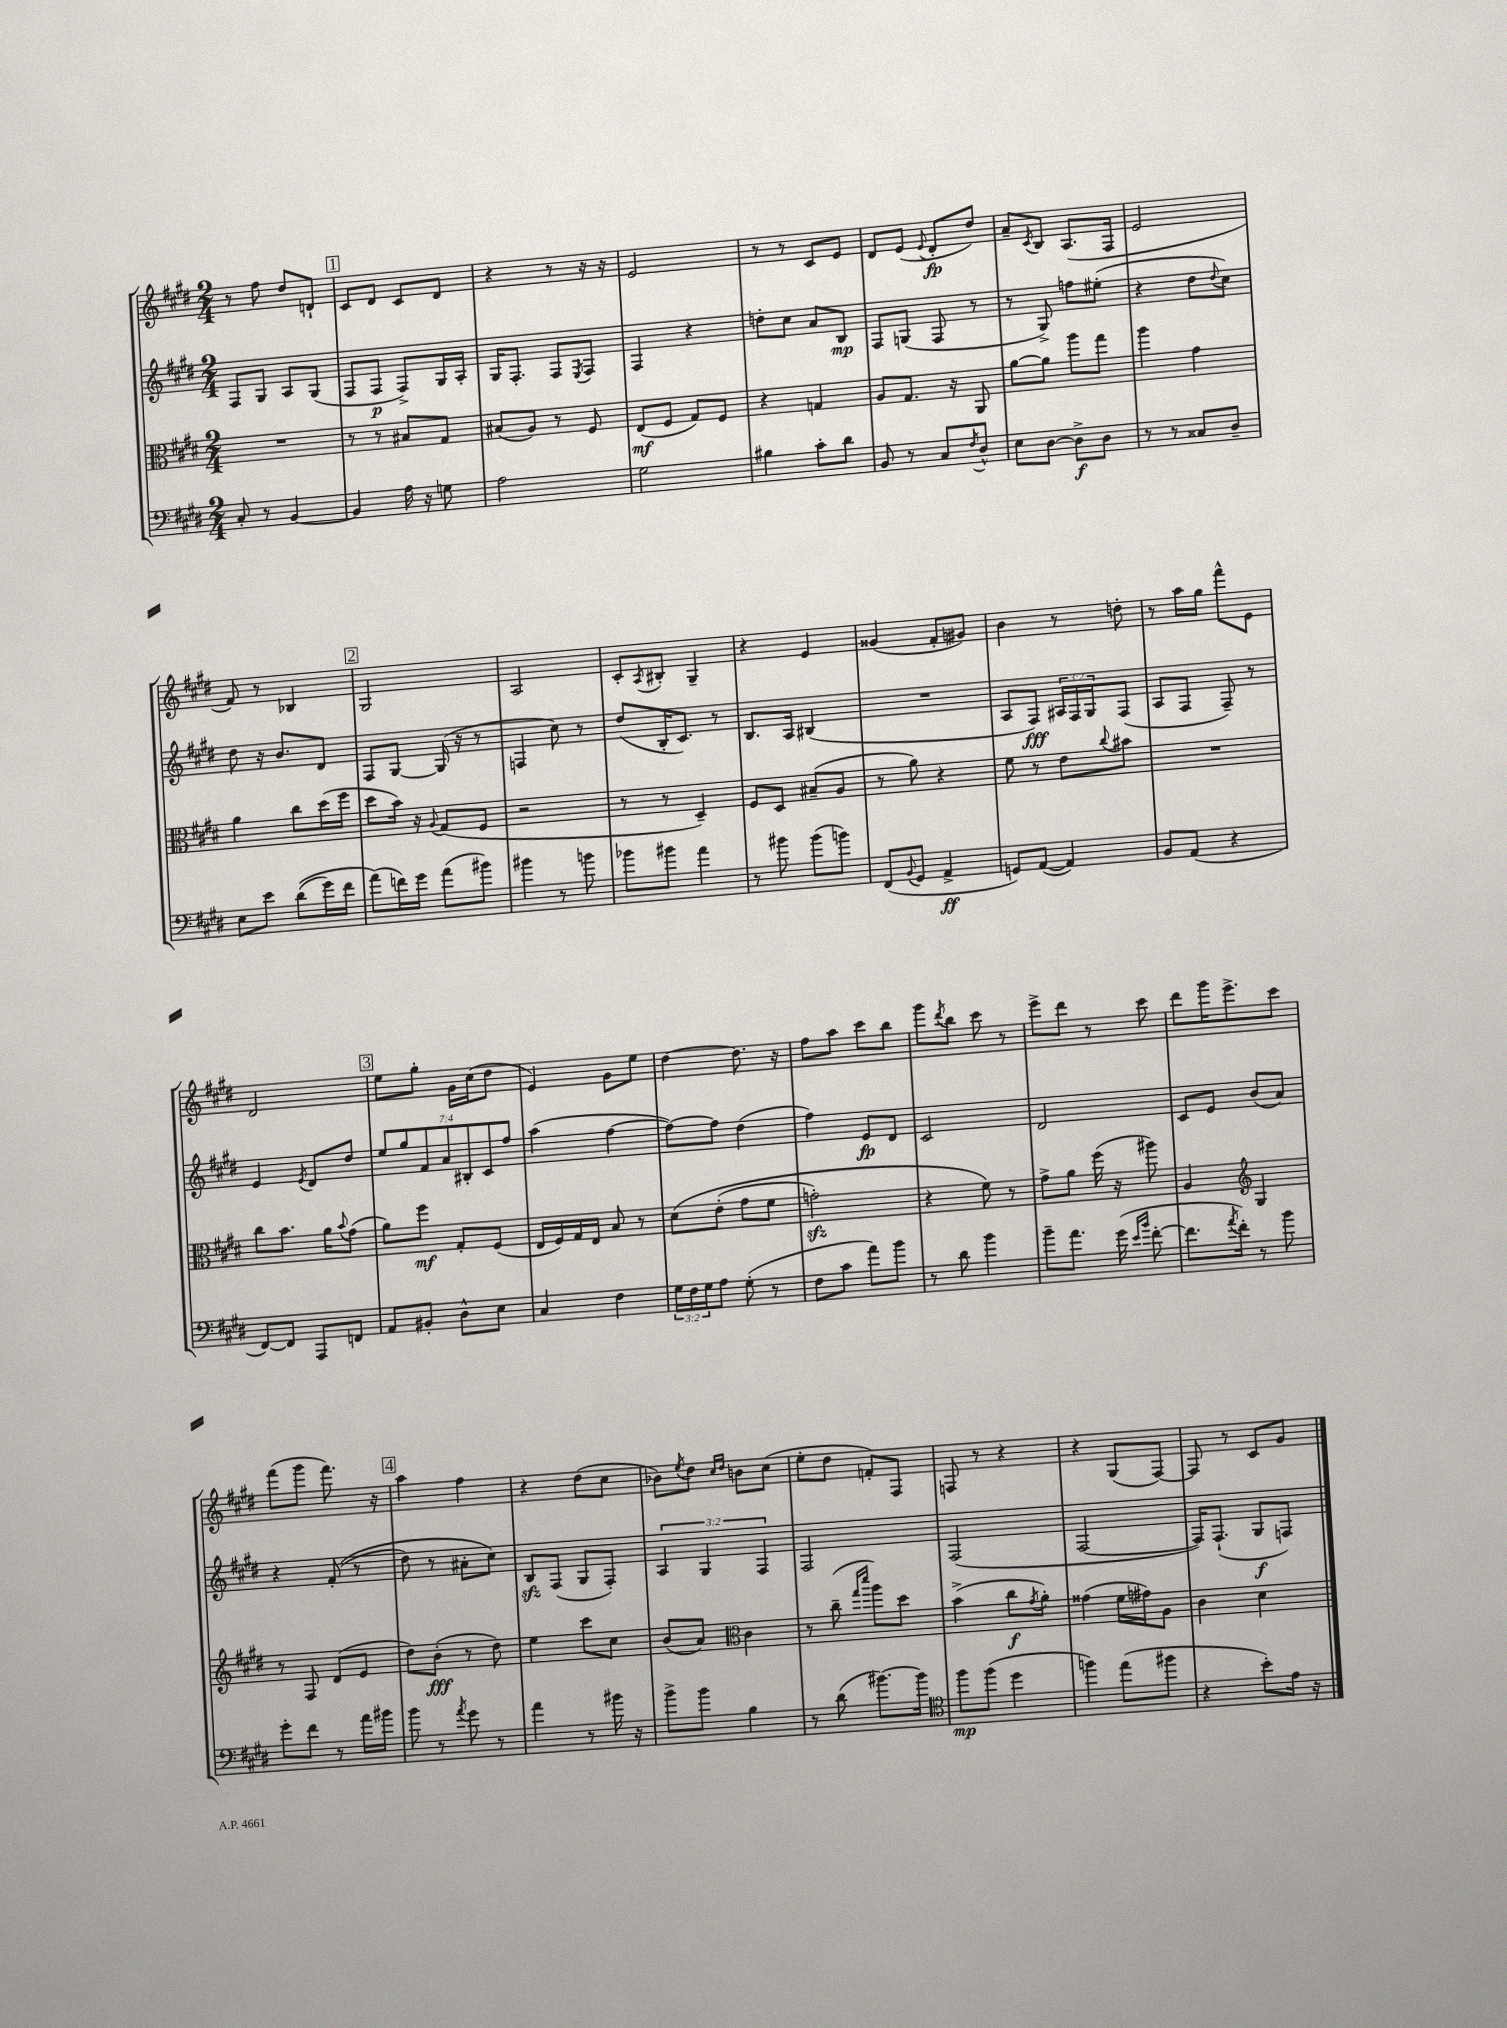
<<
\new StaffGroup <<
\new Staff = "s0" {
    \clef treble \key e \major \numericTimeSignature \time 2/4
    r8 fis''8 dis''8 d'8-! |
    \mark \markup { \box "1" } cis'8 dis'8 cis'8 dis'8 |
    r4 r8 r16 r16 |
    e'2 |
    r8 r8 cis'8 e'8 |
    dis'8 e'8( \appoggiatura { e'8 } dis'8-.\fp dis''8) |
    a'8-- \acciaccatura { cis'8 } b8 a8.( fis16 |
    e'2 |
    fis'8) r8 bes4 |
    \mark \markup { \box "2" } gis2 |
    a2 |
    cis'8-. \acciaccatura { a8 } bis8-. gis4-- |
    r4 e'4 |
    gisis'4( fis'8-. gis'8) |
    b'4 r8 d''8-. |
    r8 a''16 gis''16 fis'''8-^ e'8 |
    dis'2 |
    \mark \markup { \box "3" } e''8 gis''8-. gis'16 cis''16( dis''8 |
    e'4) gis'8 e''8 |
    dis''4~ dis''8. r16 |
    fis''8 a''8 cis'''8 b''8 |
    gis'''8 \acciaccatura { dis'''8 } b''8 cis'''8 r8 |
    e'''8-> dis'''8 r8 cis'''8 |
    dis'''8 gis'''16 e'''8.-> cis'''8 |
    fis'''8( gis'''8 fis'''8.) r16 |
    \mark \markup { \box "4" } a''4 fis''4 |
    r4 dis''8( cis''8 |
    bes'8) \acciaccatura { e''8 } dis''8 \grace { cis''16 dis''16 } b'8 cis''8( |
    e''8-. dis''8 f'8-.) fis8 |
    f8 r8 r4 |
    r4 gis8( fis8~) |
    fis8 r8 cis'8 gis'8 \bar "|." |
}
\new Staff = "s1" {
    \clef treble \key e \major \numericTimeSignature \time 2/4 \override Staff.TupletNumber.text = #tuplet-number::calc-fraction-text
    fis8 gis8 a8 gis8( |
    \mark \markup { \box "1" } fis8 fis8\p fis8->) gis16 a16-. |
    gis16 fis8.-. fis8 \acciaccatura { e8 } fis8 |
    fis4 r4 |
    d''8-. cis''8 a'8 b8\mp |
    fis8 g8( fis8 r8 |
    r8 gis8->) f''8 eis''8-.( |
    r4 dis''8 \appoggiatura { dis''8 } cis''8) |
    dis''8 r16 b'8. dis'8 |
    \mark \markup { \box "2" } fis8 gis8~ gis16( r16 r8 |
    f4 cis''8) r8 |
    dis''8( b16-. cis'8.) r8 |
    b8. a16 bis4( |
    R2 |
    a8 fis8\fff) \tuplet 3/2 { ais16 fis16 gis16 } fis8( |
    a8 fis8 fis8--) r8 |
    e'4 \acciaccatura { e'8 } dis'8 dis''8 |
    \mark \markup { \box "3" } \tuplet 7/4 { e''8 gis''8 fis'8 a'8 bis8-. cis'8 fis''8 } |
    a''4( fis''4~ |
    fis''8~) fis''8 dis''4( |
    fis''4) e'8\fp dis'8 |
    cis'2 |
    dis'2 |
    cis'8 e'8 b'8( a'8) |
    r4 fis'8-.(\( r8 |
    \mark \markup { \box "4" } dis''8) r8 ais'8-. cis''8\) |
    b8\sfz fis8( gis8 fis8-.) |
    \tuplet 3/2 { a4 gis4 fis4 } |
    fis2 |
    fis2( |
    fis2~ |
    fis16) fis8.-!( gis8\f f8) \bar "|." |
}
\new Staff = "s2" {
    \clef alto \key e \major \numericTimeSignature \time 2/4
    R2 |
    \mark \markup { \box "1" } r8 r8 bis8 gis8 |
    bis8( a8) r8 fis8 |
    e8\mf( fis8 gis8) fis8 |
    r4 g4 |
    a8 gis8. r16 a,8 |
    a'8~ a'8 a''8 gis''8 |
    a''4 gis'4 |
    a'4 cis''8 dis''16( fis''16 |
    \mark \markup { \box "2" } dis''8 b'16) r16 \appoggiatura { a8 } gis8( fis8 |
    r2 |
    r8 r8 dis4--) |
    fis8 dis8 bis8--( a8 |
    r8 a'8) r4 |
    fis'8 r8 e'8 \appoggiatura { cis''8 } bis'8 |
    R2 |
    cis''8 b'8. a'16 \appoggiatura { b'8 } gis'8( |
    \mark \markup { \box "3" } a'8) fis''8\mf gis8-. fis8( |
    e16 fis16) gis16 e16 b8 r8 |
    dis'8\( e'8-.( gis'8 fis'8 |
    g'2-.\sfz) |
    r4 fis'8\) r8 |
    gis'8-> a'8 fis''16( r16 ais''8) |
    a4 \clef treble gis4 |
    r8 fis8 dis'8( e'8 |
    \mark \markup { \box "4" } dis''8) b'8-.\fff( r8 dis''8) |
    e''4 cis'''8 cis''8 |
    b'8( a'8) \clef alto cis'4 |
    r8 cis''8--( \grace { gis''16 dis'''16 } a''8) dis''8 |
    b'4->( cis''8\f \acciaccatura { gis'8 } a'8-.) |
    gisis'4( fis'16 gis'16) a8 |
    cis'4 dis'4 \bar "|." |
}
\new Staff = "s3" {
    \clef bass \key e \major \numericTimeSignature \time 2/4 \override Staff.TupletNumber.text = #tuplet-number::calc-fraction-text
    cis8-. r8 b,4~ |
    \mark \markup { \box "1" } b,4 a16 r16 g8 |
    a2 |
    gis2 |
    bis4 cis'8-. dis'8 |
    b,8 r8 cis8 \acciaccatura { fis8 } dis8-^ |
    e8 dis8~ dis8->\f dis8 |
    r8 r8 cisis8 dis8-- |
    e8 e'8 dis'8(\( gis'16) fis'16 |
    \mark \markup { \box "2" } a'8(\) f'16) gis'16 a'8( bis'8) |
    bis'4 r8 b'8 |
    bes'8 bis'8 a'4 |
    r8 bis'8 bis'8( b'8) |
    fis,8( \appoggiatura { b,8 } gis,8 a,4->\ff |
    g,8) a,8~( a,4) |
    b,8 a,8( r4 |
    fis,8~) fis,8 a,,8 f,8 |
    \mark \markup { \box "3" } a,8 bis,8-. dis8-^ e8 |
    cis4 fis4 |
    \tuplet 3/2 { gis16 fis16 gis16 } a8 gis8-.( r8 |
    fis8 cis'8 a'8) b'8 |
    r8 dis'8 b'4 |
    b'8-- a'8. gis'16( \grace { e'16 b'16 } fis'8~-. |
    fis'8. \acciaccatura { a'8 } fis'16-.) r8 b'8 |
    gis'8-. fis'8 r8 a'16 bis'16 |
    \mark \markup { \box "4" } b'8 r8 \acciaccatura { a'8 } gis'8 r8 |
    a'4 r8 bis'16 r16 |
    b'8-> b'8 b4 |
    r8 dis'8( bis'8.~) bis'16 |
    \clef tenor fis''8\mp fis''8( dis''4 |
    f''4) e''8( fis''8 |
    r4 b'8-.) e'16 r16 \bar "|." |
}
>>
>>
\layout { \context { \Score \remove "Bar_number_engraver" } }
